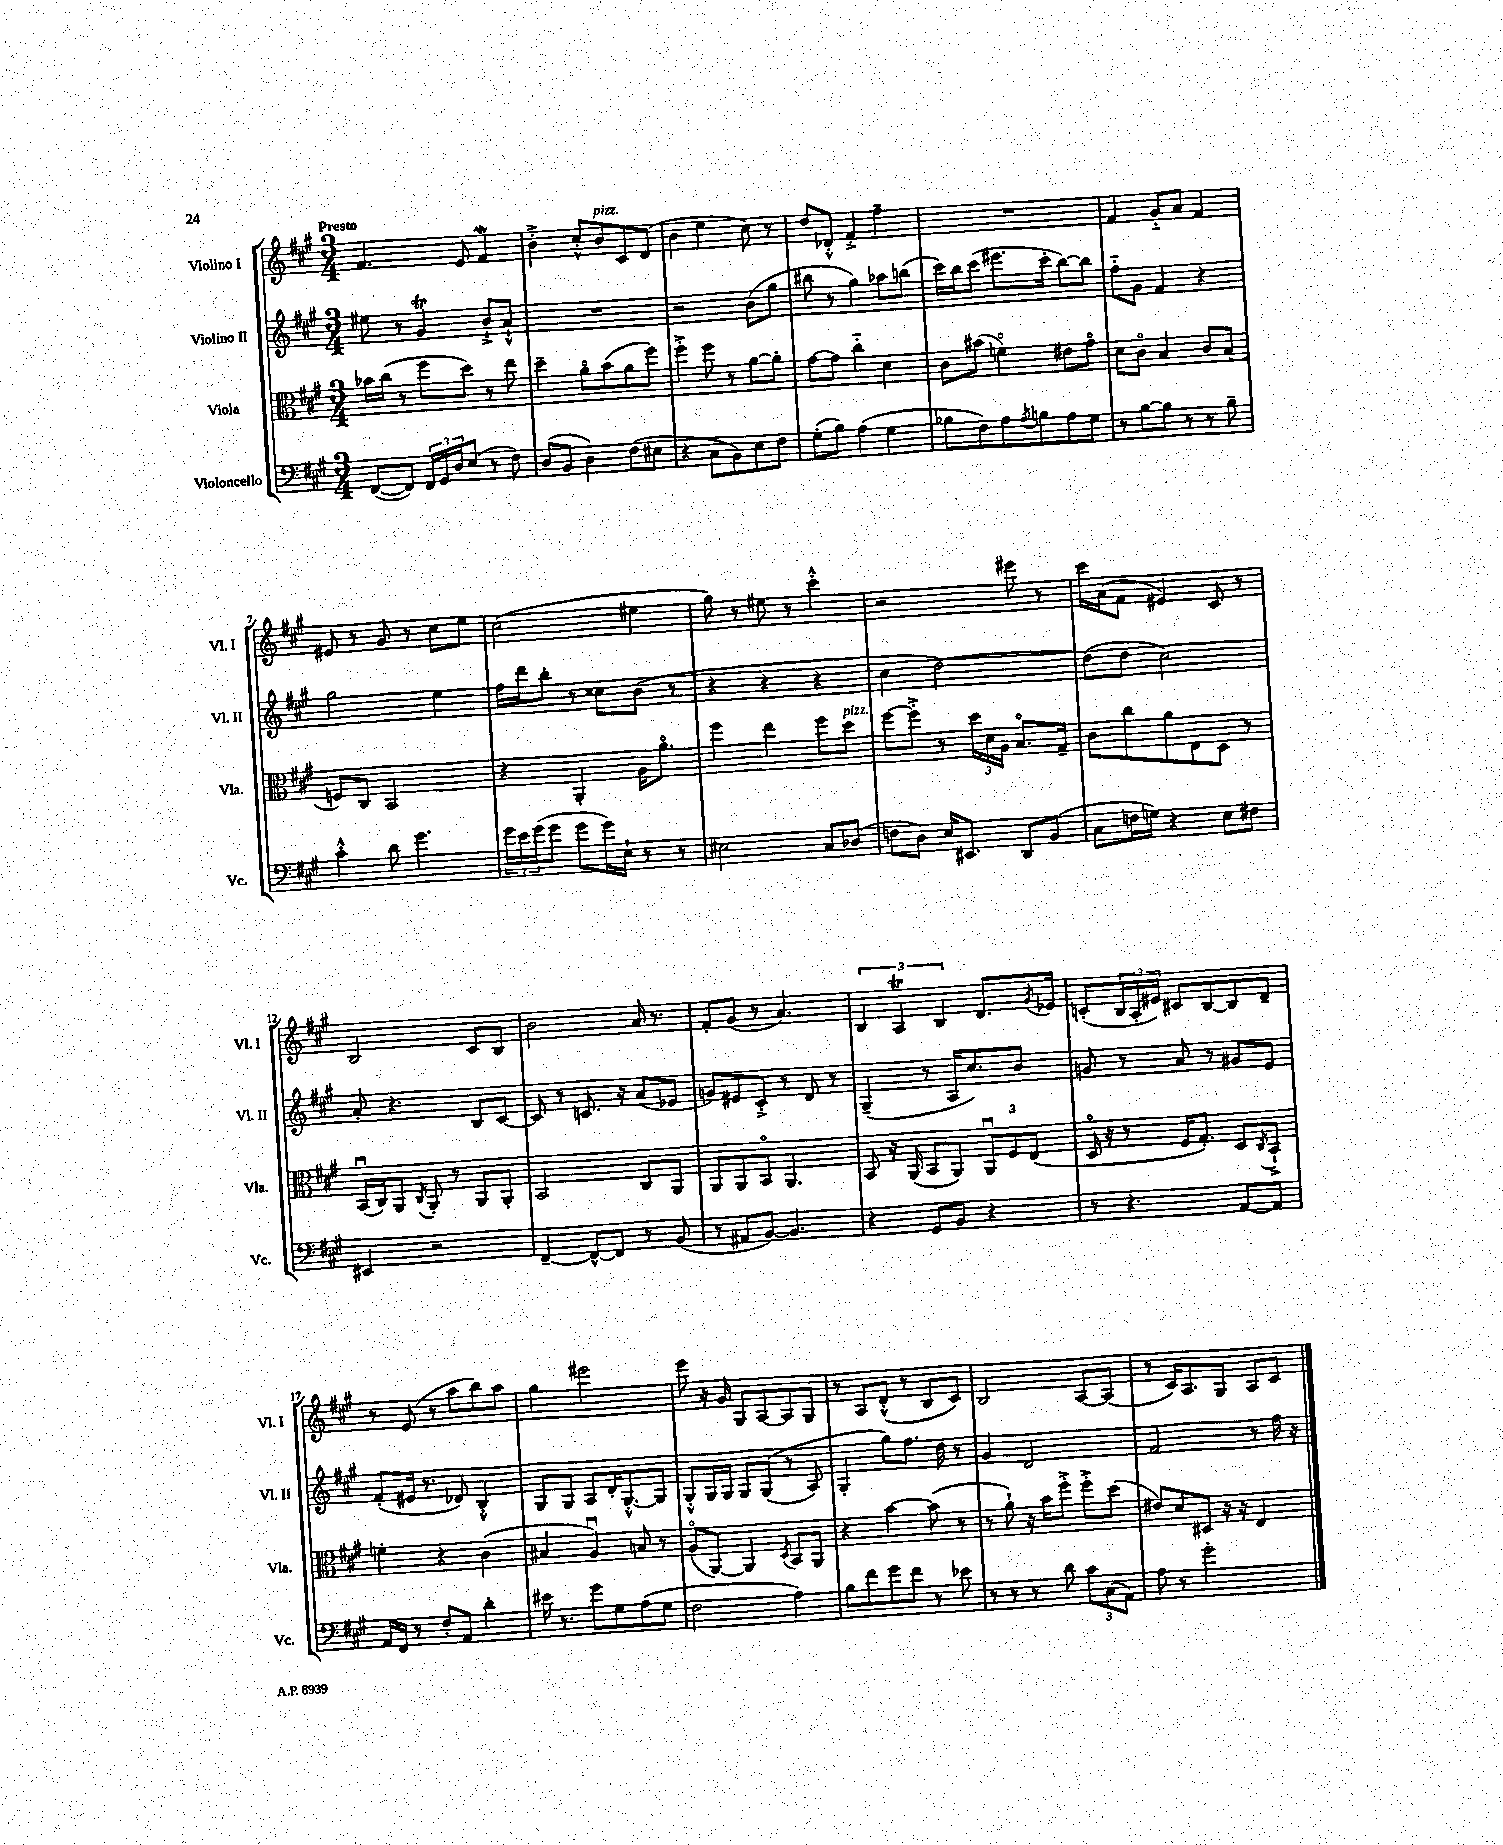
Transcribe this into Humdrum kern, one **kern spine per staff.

**kern	**kern	**kern	**kern
*staff4	*staff3	*staff2	*staff1
*clefF4	*clefC3	*clefG2	*clefG2
*k[f#c#g#]	*k[f#c#g#]	*k[f#c#g#]	*k[f#c#g#]
*M3/4	*M3/4	*M3/4	*M3/4
([8FF#	16b-	8ee#	4.f#
.	(16cc#	.	.
8FF#])	8r	8r	.
24FF#	8ff#	4g#	.
24GG#	.	.	.
24D	.	.	.
(8E	8dd)	.	8e
8r	8r	8b`^	4f#
8F#)	8ee	8a`^^	.
=	=	=	=
(8D	4dd~	2.r	4b'^
8BB	.	.	.
4D)	8ao	.	8cc#'^^
.	(8b	.	8b
(8F#	8a	.	8c#
8E#	8ff#)	.	(8d
=	=	=	=
4r	4ff#'^	2r	4b
8C#	8ff#	.	4ee
8BB)	8r	.	.
8E	[8a	(8b	8cc#)
8F#	8a']	8gg#	8r
=	=	=	=
(8G#'	[8g#	8bb#	8dd
8B)	8g#]	8r	8d-'^^
(4A	4cc#'~	4gg#)	4f#'^
4G#	4d	8aa-	4ff#~
.	.	(8bb	.
=	=	=	=
8B-	8c#	16ccc#)	2.r
.	.	16bb	.
8F#)	(8b#	(8ccc#	.
8A	4fo)	8.eee#	.
8qA	.	.	.
8B	.	.	.
.	.	16ccc#'	.
8A	8e#	[8bb)	.
8G#	8g#o	8bb]	.
=	=	=	=
8r	8d	8ff#'~	4f#
[8B	8c#o	8g#	.
8B]	4B	4f#	8g#'~
8r	.	.	8a
8r	8c#	4r	4f#
8B~	(8B	.	.
=	=	=	=
4c#'^^	8F)	2gg#	8e#
.	8C#	.	8r
8d	2BB	.	8g#
4.g#	.	.	8r
.	.	4ee	8cc#
.	.	.	8ee
=	=	=	=
24g#	4r	16ff#	(2cc#
24e	.	.	.
.	.	16ddd	.
(24g#	.	.	.
8g#	.	8bb'	.
8g#	4AA'	8r	.
16g#)	.	8cc##	.
16E`	.	.	.
8r	16A	(8b	4ee#
.	8.ao	.	.
8r	.	8r	.
=	=	=	=
2E#	4ff#	4r	8gg#)
.	.	.	8r
.	4ee	4r	8ee#
.	.	.	8r
8C#	8ff#	4r	4ccc#'^^
(8D-	8dd	.	.
=	=	=	=
8F	[8ff#	4cc#	2r
8D)	8ff#'^]	.	.
16E	8r	[2dd)	.
8.EE#	.	.	.
.	24dd	.	.
.	24d	.	.
.	24A	.	.
8DD	8.Bo	.	8eee#
(8BB	.	.	8r
.	16G#~	.	.
=	=	=	=
8C#	8c#	(8dd]	16ccc#
.	.	.	(16a
16F	8cc#	8dd	8f#
16G)	.	.	.
4r	8a	2cc#)	4e#)
.	8E	.	.
8E	8D	.	8c#
8F#	8r	.	8r
=	=	=	=
4EE#	(16BBu	8a'	2B
.	16C#)	.	.
.	8AA	4.r	.
.	8qC#	.	.
2r	8AA'	.	.
.	8r	.	.
.	8AA	8B	8c#
.	8AA'	[8c#	8B
=	=	=	=
[4FF#~	2BB	8c#]	2b
.	.	8r	.
8FF#^^_	.	8.c	.
8FF#]	.	.	.
.	.	16r	.
8r	8C#	(8a	16a
.	.	.	8.r
(8BB	8AA	8e-	.
=	=	=	=
8r	8AA	8g)	8f#'
8AA#	8AA	8e#	(8g#
[8BB)	8BBo	8c#'^	8r
4.BB]	4.AA	8r	4.a)
.	.	8d	.
.	.	8r	.
=	=	=	=
4r	8BB	(4G#~	6B
.	16r	.	.
.	.	.	6A
.	(16AA	.	.
8GG#	8BB	8r	.
.	.	.	6B
8BB	8AA)	16A	.
.	.	8.cc#)	.
4r	12AAu	.	8.d
.	12F#	.	.
.	.	8b	.
.	(12E	.	.
.	.	.	8qg#
.	.	.	16e-
=	=	=	=
8r	16Do	8g	(8c'
.	16r	.	.
4.r	8r	8r	24B
.	.	.	24A'
.	.	.	24e#)
.	16F#	8a	8c#
.	8.G#')	.	.
.	.	8r	[8B
[8AA	8D	8g#	8B]
.	8qC#	.	.
8AA]	8BB`^	8e	8d~
=	=	=	=
16AA	4f'	(8f#'	8r
16FF#	.	.	.
8r	.	16e#	(8e
.	.	8.r	.
8F#'	4r	.	8r
8AA	.	8d-)	8aa
4d'	(4c#	4B'^^	8bb)
.	.	.	8aa
=	=	=	=
16e#	4B#	8G#	4gg#
8.r	.	.	.
.	.	8G#	.
8g#	4Au)	8A	2eee#
8G#	.	16d'	.
.	.	[8.G#'^^	.
(8A	8B	.	.
8G#	8r	8G#]	.
=	=	=	=
2F#	(8Ao	8G#'^^	8eee
.	[8AA)	16G#	16r
.	.	16G#	16g#
.	4AA]	8G#	8G#
.	.	&((8G#	[8A
.	8qD	.	.
4A)	8BB	8r	8A]
.	8AA	8A)	8G#
=	=	=	=
8B	4r	4G#'	8r
8f#	.	.	8A
8g#	[4b	8gg#&)	(8d'^^
8f#	.	8.ff#	8r
8r	(8b]	.	8B
.	.	16dd	.
8e-	8r	8r	8c#)
=	=	=	=
8r	8r	4g#	2B
8r	8a`)	.	.
8r	16r	2d	.
.	16b	.	.
8d	8ff#'^	.	.
12c#	8ff#'^	.	[8A
(12C#	.	.	.
.	(8dd	.	(8A]
12AA)	.	.	.
=	=	=	=
8A	8e#)	2f#	8r
8r	8d	.	16c#)
.	.	.	8.A
2g#'	8D#	.	.
.	16r	.	8G#
.	16r	.	.
.	4E	8r	8A
.	.	16ff#	8c#
.	.	16r	.
==	==	==	==
*-	*-	*-	*-
